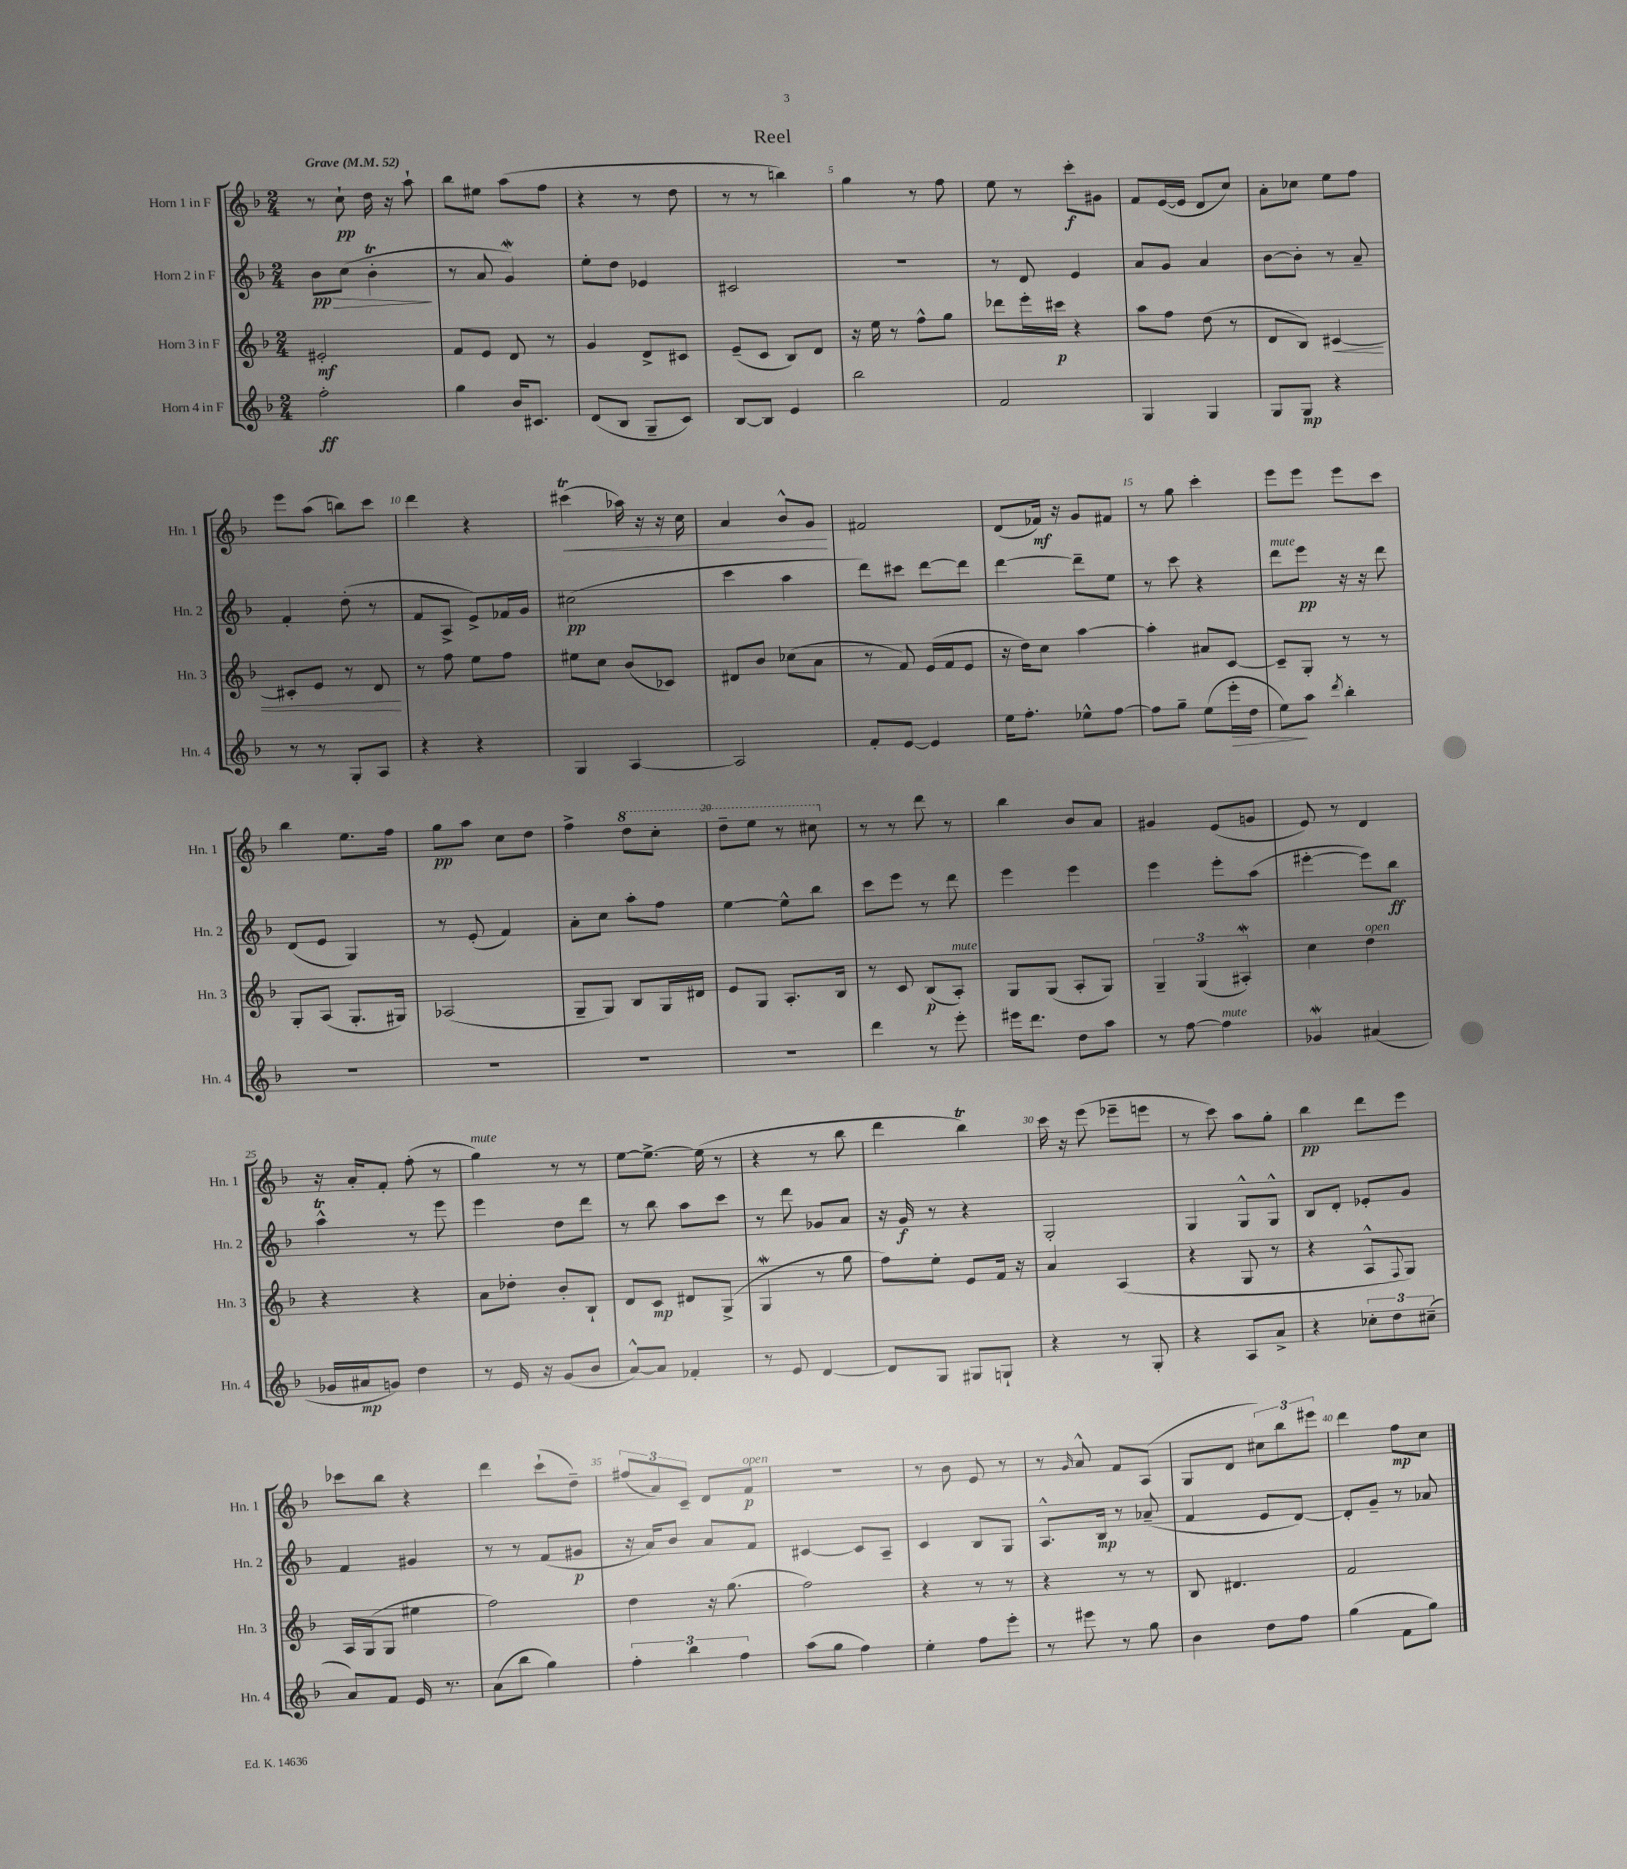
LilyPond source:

\header { title = "Reel" }
<<
\new StaffGroup <<
\new Staff = "s0" \with { instrumentName = "Horn 1 in F" shortInstrumentName = "Hn. 1" } {
    \clef treble \key f \major \numericTimeSignature \time 2/4 \tempo "Grave" 4 = 52
    r8 c''8-!\pp d''16 r16 a''8-! |
    bes''8 eis''8 a''8( f''8 |
    r4 r8 d''8 |
    r8 r8 b''4) |
    g''4 r8 f''8 |
    e''8 r8 c'''8-.\f gis'8 |
    f'8 e'16~( e'16 d'8 c''8) |
    a'8-. ces''8 e''8 f''8 |
    e'''8 a''8( b''8) c'''8 |
    d'''4 r4 |
    cis'''4\trill\<( aes''16) r16 r16 c''16 |
    a'4 bes'8-^ g'8\! |
    fis'2 |
    d'8( fes'16\mf) r16 g'8 fis'8 |
    r8 g''8 c'''4-. |
    e'''8 e'''8 e'''8 c'''8 |
    bes''4 e''8. f''16 |
    g''8\pp a''8 c''8 d''8 |
    f''4-> \ottava #1 d'''8 c'''8-. |
    d'''8-- e'''8 r8 cis'''8 \ottava #0 |
    r8 r8 d'''8 r8 |
    bes''4 bes'8 a'8 |
    gis'4 e'8( g'8 |
    e'8) r8 d'4 |
    r16 a'16-. f'8-. f''8-.( r8 |
    g''4^\markup { \italic "mute" }) r8 r8 |
    e''8~ e''8.~-> e''16( r8 |
    r4 r8 bes''8 |
    d'''4 bes''4\trill) |
    c'''16 r16 e'''8( ees'''8-- e'''8 |
    r8 c'''8) a''8 g''8-. |
    bes''4\pp d'''8 e'''8 |
    ces'''8 bes''8 r4 |
    d'''4 c'''8-!( d''8--) |
    \tuplet 3/2 { fis''8( a'8) c'8-- } d'8 f'8\p^\markup { \italic "open" } |
    r2 |
    r8 bes'8 e'8 r8 |
    r8 \grace { g'16 } a'8-^ f'8 a8( |
    g8 d'8 \tuplet 3/2 { cis''8) bes''8 eis'''8 } |
    d'''4 f''8\mp c''8 \bar "|." |
}
\new Staff = "s1" \with { instrumentName = "Horn 2 in F" shortInstrumentName = "Hn. 2" } {
    \clef treble \key f \major \numericTimeSignature \time 2/4
    bes'8\pp\> c''8( bes'4-.\trill\! |
    r8 a'8 g'4\mordent) |
    e''8-. d''8 ees'4 |
    cis'2 |
    R2 |
    r8 d'8 e'4 |
    a'8 g'8 a'4 |
    bes'8~ bes'8-. r8 a'8-- |
    f'4-. d''8-.( r8 |
    f'8 a8-> e'8->) fes'16 g'16 |
    cis''2\pp( |
    c'''4 a''4 |
    d'''8) cis'''8 d'''8~ d'''8 |
    d'''4~ d'''8-- e''8 |
    r8 c'''8 r4 |
    d'''8^\markup { \italic "mute" } e'''8\pp r16 r16 d'''8 |
    d'8( e'8 g4) |
    r8 e'8-.( f'4) |
    a'8-. c''8 a''8-. f''8 |
    e''4~ e''8-^ bes''8 |
    c'''8 e'''8 r8 d'''8 |
    e'''4 e'''4 |
    e'''4 e'''8-. a''8( |
    eis'''4~-. eis'''8) bes''8\ff |
    a''4-^\trill r8 e'''8 |
    e'''4 d''8 d'''8 |
    r8 bes''8 a''8 c'''8 |
    r8 d'''8 ges'8 a'8 |
    r16 g'16\f r8 r4 |
    g2-. |
    g4 g8-^ g8-^ |
    bes8 d'8-. ees'8-. g'8 |
    f'4 gis'4 |
    r8 r8 f'8( gis'8\p |
    r16 a'16) bes'8 a'8 f'8 |
    cis'4~ cis'8 a8-- |
    c'4 bes8 g8 |
    a8.-^ bes16\mp r8 aes'8--( |
    f'4 e'8 d'8~) |
    d'8-. g'8-- r8 aes'8 \bar "|." |
}
\new Staff = "s2" \with { instrumentName = "Horn 3 in F" shortInstrumentName = "Hn. 3" } {
    \clef treble \key f \major \numericTimeSignature \time 2/4
    eis'2-.\mf |
    f'8 e'8 d'8 r8 |
    g'4 d'8-> cis'8 |
    e'8--( c'8 bes8) d'8 |
    r16 e''16 r8 f''8-^ g''8 |
    des'''8 e'''16-. cis'''16\p r4 |
    a''8 f''8 d''8( r8 |
    d'8 bes8) cis'4~\< |
    cis'8-. e'8 r8 d'8\! |
    r8 f''8 e''8 f''8 |
    eis''8 c''8 bes'8( ces'8) |
    dis'8 bes'8 ces''8( a'8 |
    r8 f'8) e'16( f'16 e'8 |
    r16 d''16) c''8 a''4~ |
    a''4-. ais'8 c'8~ |
    c'8-- g8-. r8 r8 |
    g8-. a8( g8.-. gis16) |
    aes2( |
    g8-- g8) bes8 g16 dis'16 |
    e'8 g8 a8.-. bes16 |
    r8 c'8 bes8\p( a8-.^\markup { \italic "mute" }) |
    g8 g8( a8-. g8) |
    \tuplet 3/2 { g4-- g4( ais4-.\mordent) } |
    c''4 d''4^\markup { \italic "open" } |
    r4 r4 |
    a'8 des''8-. bes'8-. bes8-! |
    d'8 c'8\mp dis'8 g8->( |
    g4\mordent r8 g''8 |
    f''8) e''8-. e'8 f'16 r16 |
    a'4 a4( |
    r4 g8 r8 |
    r4 a8-^ \appoggiatura { f8 } g8) |
    a16 g16( g8 eis''4 |
    f''2) |
    d''4 r16 g''8.( |
    f''2) |
    r4 r8 r8 |
    r4 r8 r8 |
    bes8 dis'4. |
    f'2 \bar "|." |
}
\new Staff = "s3" \with { instrumentName = "Horn 4 in F" shortInstrumentName = "Hn. 4" } {
    \clef treble \key f \major \numericTimeSignature \time 2/4
    f''2-.\ff |
    g''4 bes'16 cis'8. |
    d'8( bes8 g8-- c'8) |
    bes8~ bes8 e'4 |
    bes''2 |
    f'2 |
    g4 g4 |
    g8 g8\mp r4 |
    r8 r8 g8-. a8 |
    r4 r4 |
    g4 a4~ |
    a2 |
    f'8-. e'8~ e'4 |
    e''16 f''8.-. ees''8-^ f''8~ |
    f''8 g''8-- e''8( e'''16-.\> d''16 |
    e''8\!) a''8 \acciaccatura { d'''8 } bes''4-. |
    R2 |
    R2 |
    R2 |
    R2 |
    d'''4 r8 e'''8-. |
    eis'''16 d'''8. d''8 a''8 |
    r8 f''8~ f''4^\markup { \italic "mute" } |
    ges'4\mordent ais'4( |
    ges'16 ais'16\mp g'8) d''4 |
    r8 e'16 r16 g'8( bes'8 |
    a'8~-^) a'8 fes'4-. |
    r8 e'8 d'4~ |
    d'8 g8 gis8 g8-! |
    r4 r8 g8-. |
    r4 a8 a'8-> |
    r4 \tuplet 3/2 { ces''8-. d''8 cis''8--( } |
    a'8) f'8 e'16 r8. |
    a'8( bes''8 g''4) |
    \tuplet 3/2 { f''4-. bes''4 f''4 } |
    a''8( g''8 f''4) |
    e''4-. f''8 e'''8-. |
    r8 eis'''8 r8 g''8 |
    bes'4 d''8 f''8 |
    g''4( f'8 g''8) \bar "|." |
}
>>
>>
\layout { \context { \Score \override BarNumber.break-visibility = ##(#f #t #t) barNumberVisibility = #(every-nth-bar-number-visible 5) } }
